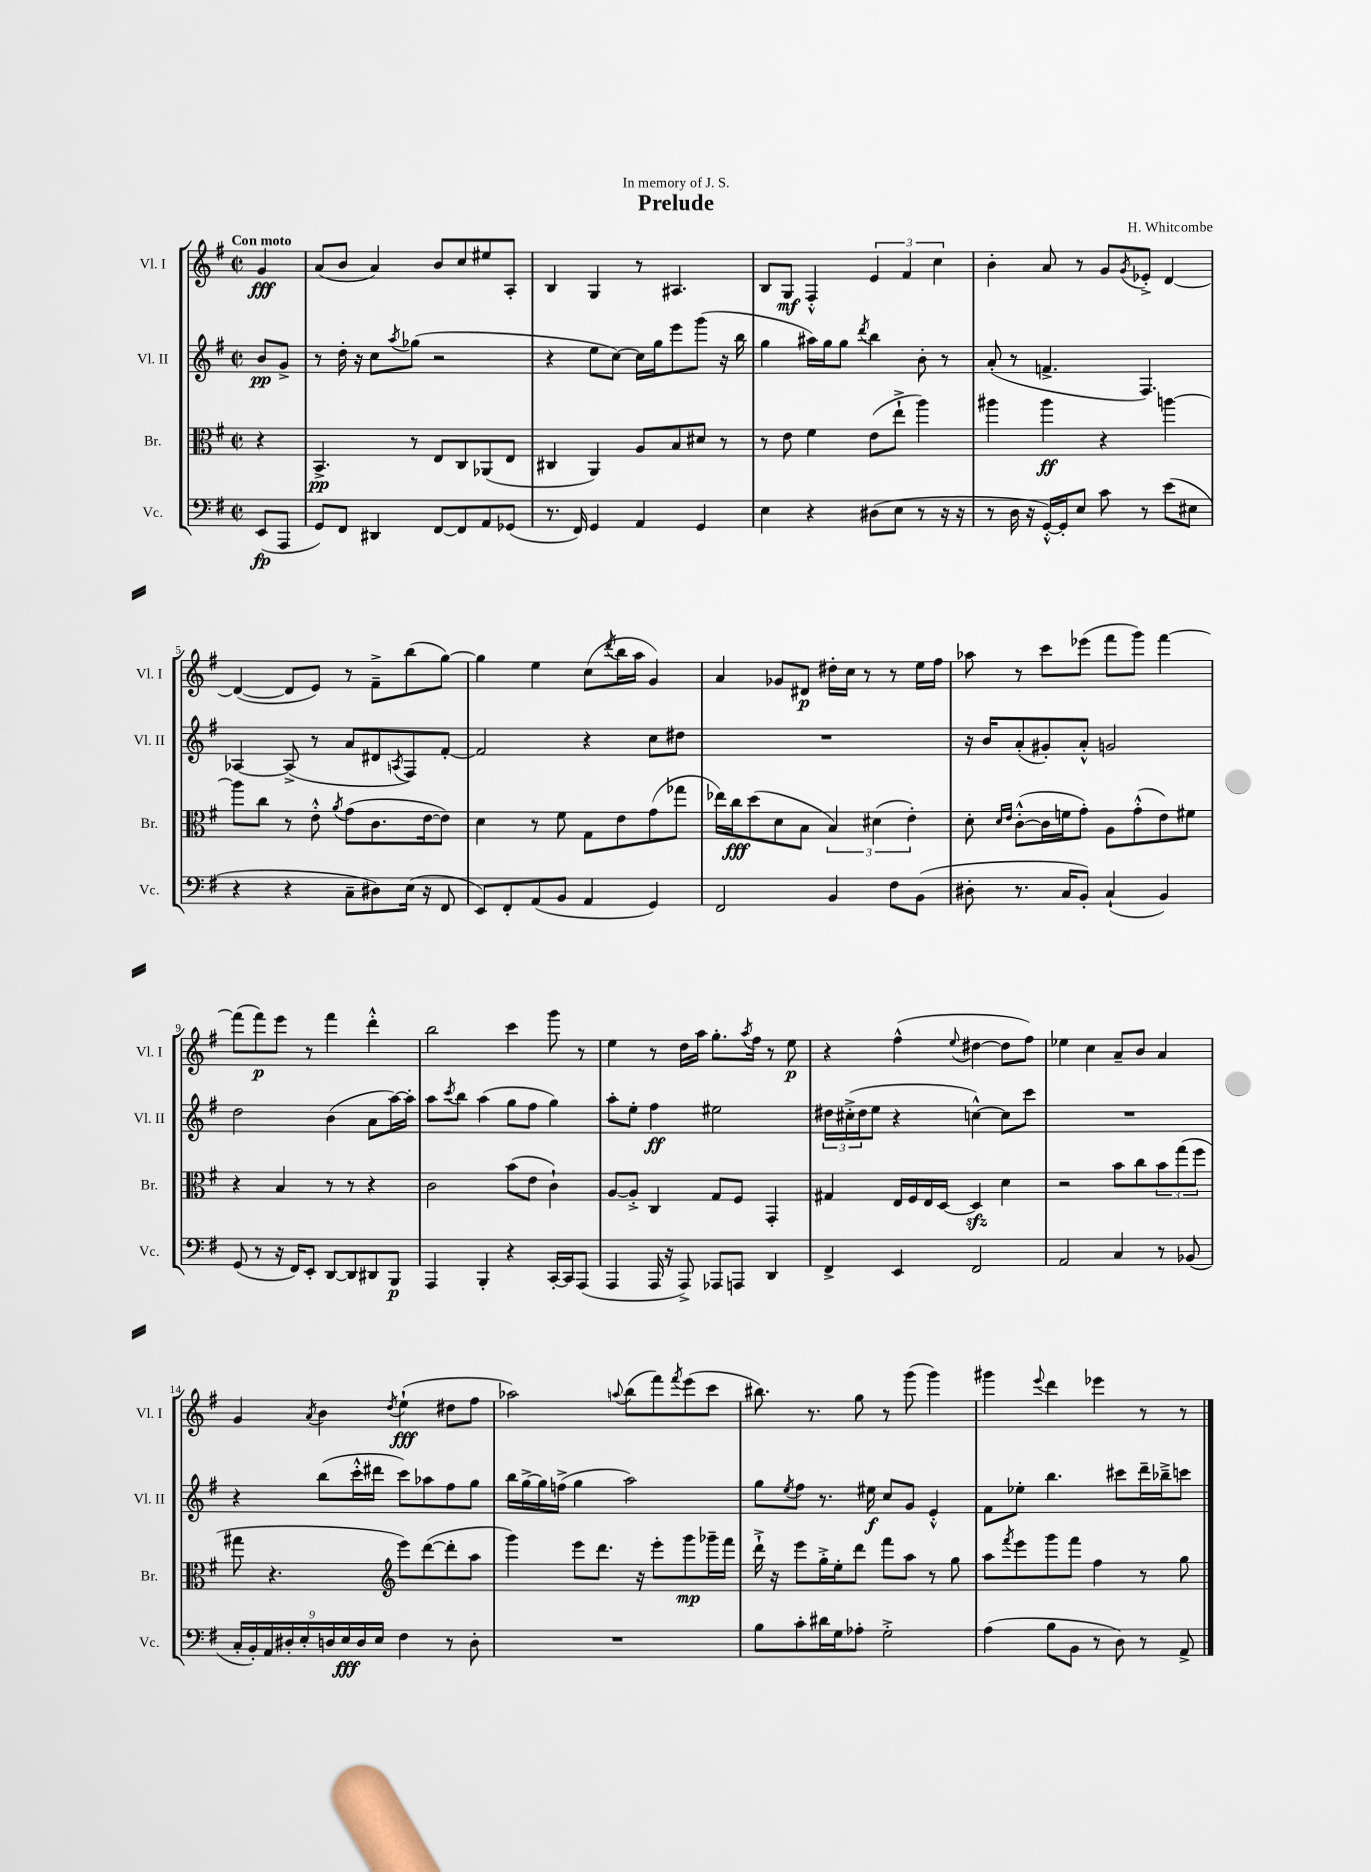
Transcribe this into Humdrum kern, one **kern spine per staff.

**kern	**dynam	**kern	**dynam	**kern	**dynam	**kern	**dynam
*part4	*part4	*part3	*part3	*part2	*part2	*part1	*part1
*staff4	*staff4	*staff3	*staff3	*staff2	*staff2	*staff1	*staff1
*I"Vc.	*	*I"Br.	*	*I"Vl. II	*	*I"Vl. I	*
*I'Vc.	*	*I'Br.	*	*I'Vl. II	*	*I'Vl. I	*
*clefF4	*	*clefC3	*	*clefG2	*	*clefG2	*
*k[f#]	*	*k[f#]	*	*k[f#]	*	*k[f#]	*
*M2/2	*	*M2/2	*	*M2/2	*	*M2/2	*
*met(c|)	*	*met(c|)	*	*met(c|)	*	*met(c|)	*
=	=	=	=	=	=	=	=
!	!	!	!	!	!	!LO:TX:a:B:t=Con moto	!
(8EE/L	fp	4r	.	8b/L	pp	4g/	fff
8AAA/J	.	.	.	8g^/J	.	.	.
=1	=1	=1	=1	=1	=1	=1	=1
8GG/L)	.	4.BB^/	pp	8r	.	(8a/L	.
8FF#/J	.	.	.	16dd'\	.	8b/J	.
.	.	.	.	16r	.	.	.
4DD#X/	.	.	.	8cc\L	.	4a/)	.
.	.	.	.	8qaa/	.	.	.
.	.	8r	.	(8gg-X\J	.	.	.
[8FF#/L	.	8E/L	.	2r	.	8b/L	.
8FF#/]	.	8C/	.	.	.	8cc/	.
8AA/	.	(8AA-X/	.	.	.	8ee#X/	.
(8GG-X/J	.	8E/J	.	.	.	8A'/J	.
=2	=2	=2	=2	=2	=2	=2	=2
8.r	.	4C#X/	.	4r	.	4B/	.
16FF#/)	.	.	.	.	.	.	.
4GG/	.	4AA/)	.	8ee\L	.	4G/	.
.	.	.	.	[8cc\J)	.	.	.
4AA/	.	8A/L	.	16cc\LL]	.	8r	.
.	.	.	.	16gg\J	.	.	.
.	.	8B/	.	8eee\	.	4.A#X/	.
4GG/	.	8d#X/J	.	(8ggg\J	.	.	.
.	.	8r	.	16r	.	.	.
.	.	.	.	16bb\	.	.	.
=3	=3	=3	=3	=3	=3	=3	=3
4E\	.	8r	.	4gg\	.	8B/L	.
.	.	8e\	.	.	.	8G/J	mf
4r	.	4f#\	.	16aa#X\LL)	.	4F#'^^/	.
.	.	.	.	16gg\J	.	.	.
.	.	.	.	8gg\J	.	.	.
.	.	.	.	8qddd/	.	.	.
(8D#X\L	.	(8e\L	.	4bb\	.	6e/	.
8E\J	.	8ee`^\J	.	.	.	.	.
.	.	.	.	.	.	6f#/	.
8r	.	4aa\)	.	8b'\	.	.	.
.	.	.	.	.	.	6cc\	.
16r	.	.	.	8r	.	.	.
16r	.	.	.	.	.	.	.
=4	=4	=4	=4	=4	=4	=4	=4
8r	.	4aa#X\	.	(8a'/	.	4b'\	.
16D\	.	.	.	8r	.	.	.
16r	.	.	.	.	.	.	.
[16GG'^^/LL)	.	4aa#\	ff	4.fn^/	.	8a/	.
16GG'/J]	.	.	.	.	.	.	.
8E/J	.	.	.	.	.	8r	.
8c\	.	4r	.	.	.	8g/L	.
.	.	.	.	.	.	8qg/	.
8r	.	.	.	4.F#/)	.	8e-X'^/J	.
(8e\L	.	[4aan\	.	.	.	[4d/	.
8E#X\J	.	.	.	.	.	.	.
!!LO:LB:g=z
=5	=5	=5	=5	=5	=5	=5	=5
4r	.	8aa\L]	.	[4A-X/	.	(4d/_	.
.	.	8cc\J	.	.	.	.	.
4r	.	8r	.	(8A-^/]	.	8d/L]	.
.	.	8e'^^\	.	8r	.	8e/J)	.
.	.	8qa/	.	.	.	.	.
8C~\L	.	(8g\L	.	8a/L	.	8r	.
8D#X\)	.	8.c\	.	8d#X/	.	8f#~^\L	.
.	.	.	.	8qAn/	.	.	.
(16E\Jk	.	.	.	8F#/)	.	(8bb\	.
16r	.	[16e\k	.	.	.	.	.
8FF#/	.	8e\J])	.	[8f#'/J	.	[8gg\J)	.
=6	=6	=6	=6	=6	=6	=6	=6
8EE/L)	.	4d\	.	2f#/]	.	4gg\]	.
8FF#'/	.	.	.	.	.	.	.
(8AA/	.	8r	.	.	.	4ee\	.
8BB/J	.	8f#\	.	.	.	.	.
4AA/	.	8G\L	.	4r	.	(8cc\L	.
.	.	.	.	.	.	8qddd/	.
.	.	8e\	.	.	.	16bb\L	.
.	.	.	.	.	.	16aa\JJ	.
4GG/)	.	(8g\	.	8cc\L	.	4g/)	.
.	.	8gg-X\J	.	8dd#X\J	.	.	.
=7	=7	=7	=7	=7	=7	=7	=7
2FF#/	.	16ee-X\LL)	.	1r	.	4a/	.
.	.	16cc\J	fff	.	.	.	.
.	.	(8dd\	.	.	.	.	.
.	.	8d\	.	.	.	8g-X/L	.
.	.	8B\J	.	.	.	8d#X/J	p
4BB/	.	6B/)	.	.	.	16dd#X'\LL	.
.	.	.	.	.	.	16cc\JJ	.
.	.	.	.	.	.	8r	.
.	.	(6d#X\	.	.	.	.	.
8F#\L	.	.	.	.	.	8r	.
.	.	6e'\)	.	.	.	.	.
(8BB\J	.	.	.	.	.	16ee\LL	.
.	.	.	.	.	.	16ff#\JJ	.
=8	=8	=8	=8	=8	=8	=8	=8
8D#X'\	.	8d'\	.	16r	.	8aa-X\	.
.	.	.	.	16b/KL	.	.	.
.	.	16qqd/LL	.	.	.	.	.
.	.	16qqe/JJ	.	.	.	.	.
8.r	.	([8c'^^\L	.	(8a'/	.	8r	.
.	.	16c\L]	.	8g#X'/)	.	8ccc\L	.
16C/KL	.	16fn\J	.	.	.	.	.
8BB'/J)	.	8g'\J)	.	8a'^^/J	.	(8eee-X\J	.
(4C`/	.	8A\L	.	2gn/	.	8fff#\L	.
.	.	(8g'^^\	.	.	.	8ggg\J)	.
4BB/)	.	8e\)	.	.	.	[4fff#\	.
.	.	8f#X\J	.	.	.	.	.
!!LO:LB:g=z
=9	=9	=9	=9	=9	=9	=9	=9
(8GG/	.	4r	.	2dd\	.	(8fff#\L]	.
8r	.	.	.	.	.	8fff#\)	p
16r	.	4B/	.	.	.	8eee\J	.
16FF#/KL)	.	.	.	.	.	.	.
8EE'/J	.	.	.	.	.	8r	.
[8DD/L	.	8r	.	(4b\	.	4fff#\	.
8DD/]	.	8r	.	.	.	.	.
8DD#X/	.	4r	.	8a\L	.	4ddd'^^\	.
8BBB/J	p	.	.	[16aa\L)	.	.	.
.	.	.	.	16aa'\JJ]	.	.	.
=10	=10	=10	=10	=10	=10	=10	=10
4AAA/	.	2c\	.	8aa\L	.	2bb\	.
.	.	.	.	8qccc/	.	.	.
.	.	.	.	8bb\J	.	.	.
4BBB'/	.	.	.	(4aa\	.	.	.
4r	.	(8b\L	.	8gg\L	.	4ccc\	.
.	.	8e\J	.	8ff#\J	.	.	.
[16CC'/LL	.	4c`\)	.	4gg\)	.	8ggg\	.
16CC/J]	.	.	.	.	.	.	.
(8AAA/J	.	.	.	.	.	8r	.
=11	=11	=11	=11	=11	=11	=11	=11
4AAA/	.	[8A/L	.	8aa'\L	.	4ee\	.
.	.	8A'^/J]	.	8ee'\J	.	.	.
16AAA/	.	4C/	.	4ff#\	ff	8r	.
16r	.	.	.	.	.	.	.
8AAA^/)	.	.	.	.	.	16dd\LL	.
.	.	.	.	.	.	16aa\JJ	.
8AAA-X/L	.	8G/L	.	2ee#X\	.	8.gg'\L	.
8AAAn/J	.	8F#/J	.	.	.	.	.
.	.	.	.	.	.	8qaa/	.
.	.	.	.	.	.	16ff#\Jk	.
4DD/	.	4GG'/	.	.	.	8r	.
.	.	.	.	.	.	8ee\	p
=12	=12	=12	=12	=12	=12	=12	=12
4FF#^/	.	4G#X/	.	24dd#X\LL	.	4r	.
.	.	.	.	(24cc#X'^\	.	.	.
.	.	.	.	24dd#\J	.	.	.
.	.	.	.	8ee\J	.	.	.
4EE/	.	16E/LL	.	4r	.	(4ff#^^\	.
.	.	16F#/	.	.	.	.	.
.	.	16E/	.	.	.	.	.
.	.	[16D/JJ	.	.	.	.	.
.	.	.	.	.	.	8qqee/	.
2FF#/	.	4Dzz/]	.	[4ccn^^\)	.	[4dd#X\	.
.	.	4d\	.	8cc\L]	.	8dd#\L]	.
.	.	.	.	8ccc\J	.	8ff#\J)	.
=13	=13	=13	=13	=13	=13	=13	=13
2AA/	.	2r	.	1r	.	4ee-X\	.
.	.	.	.	.	.	4cc\	.
4C/	.	8b\L	.	.	.	8a~/L	.
.	.	8cc\	.	.	.	8b/J	.
8r	.	12b\	.	.	.	4a/	.
.	.	(12gg\	.	.	.	.	.
(8BB-X/	.	.	.	.	.	.	.
.	.	12ff#\J	.	.	.	.	.
!!LO:LB:g=z
=14	=14	=14	=14	=14	=14	=14	=14
18C'/LL	.	8gg#X\	.	4r	.	4g/	.
18BB'/)	.	.	.	.	.	.	.
18AA/	.	.	.	.	.	.	.
.	.	4.r	.	.	.	.	.
18D#X'/	.	.	.	.	.	.	.
18E'/	.	.	.	.	.	.	.
.	.	.	.	.	.	8qa/	.
.	.	.	.	(8bb\L	.	4b\	.
18Dn/	.	.	.	.	.	.	.
18E/	fff	.	.	.	.	.	.
.	.	.	.	16ccc'^^\L	.	.	.
18D/	.	.	.	.	.	.	.
.	.	.	.	16ddd#X\JJ	.	.	.
18E/JJ	.	.	.	.	.	.	.
*	*	*clefG2	*	*	*	*	*
.	.	.	.	.	.	8qdd/	.
4F#\	.	8eee\L)	.	8ccc\L)	.	(4ee`\	fff
.	.	([8ddd\	.	8aa-X\	.	.	.
8r	.	8ddd'\]	.	8ff#\	.	8dd#X\L	.
8D'\	.	8aa\J	.	8gg\J	.	8ff#\J	.
=15	=15	=15	=15	=15	=15	=15	=15
1r	.	4ggg\)	.	16bb\LL	.	2aa-X\)	.
.	.	.	.	[16gg^\	.	.	.
.	.	.	.	16gg\]	.	.	.
.	.	.	.	(16ffn^\JJ	.	.	.
.	.	8eee\L	.	4gg\	.	.	.
.	.	8.ddd\J	.	.	.	.	.
.	.	.	.	.	.	8qqaan/	.
.	.	.	.	2aa\)	.	(8bb\L	.
.	.	16r	.	.	.	.	.
.	.	8eee'\L	.	.	.	8fff#\)	.
.	.	.	.	.	.	8qfff#/	.
.	.	8ggg\	mp	.	.	(8eee\	.
.	.	16ggg-X~\L	.	.	.	8ccc\J	.
.	.	16fff#\JJ	.	.	.	.	.
=16	=16	=16	=16	=16	=16	=16	=16
8B\L	.	16ddd`^\	.	8gg\L	.	8.bb#X\)	.
.	.	16r	.	.	.	.	.
.	.	.	.	8qee/	.	.	.
8c'\	.	8eee\L	.	8ff#\J	.	.	.
.	.	.	.	.	.	8.r	.
16d#X\L	.	16gg'^\L	.	8.r	.	.	.
16G\J	.	16ee'\J	.	.	.	.	.
8A-X'\J	.	8ddd\J	.	.	.	8gg\	.
.	.	.	.	16ee#X\	f	.	.
2G'^\	.	8fff#\L	.	8cc/L	.	8r	.
.	.	8aa\J	.	8g/J	.	(8ggg\	.
.	.	8r	.	4e'^^/	.	4ggg\)	.
.	.	8gg\	.	.	.	.	.
=17	=17	=17	=17	=17	=17	=17	=17
(4A\	.	8aa\L	.	8f#\L	.	4ggg#X\	.
.	.	8qfff#/	.	.	.	.	.
.	.	8eee\	.	8ee-X'\J	.	.	.
.	.	.	.	.	.	8qqeee/	.
8B\L	.	8ggg\	.	4.bb\	.	4ddd\	.
8BB\J	.	8fff#\J	.	.	.	.	.
8r	.	4ff#\	.	.	.	4eee-X\	.
8D\)	.	.	.	8ccc#X\L	.	.	.
8r	.	8r	.	16ddd~\L	.	8r	.
.	.	.	.	16bb-X~^\J	.	.	.
8AA^/	.	8gg\	.	8cccn\J	.	8r	.
==	==	==	==	==	==	==	==
*-	*-	*-	*-	*-	*-	*-	*-
